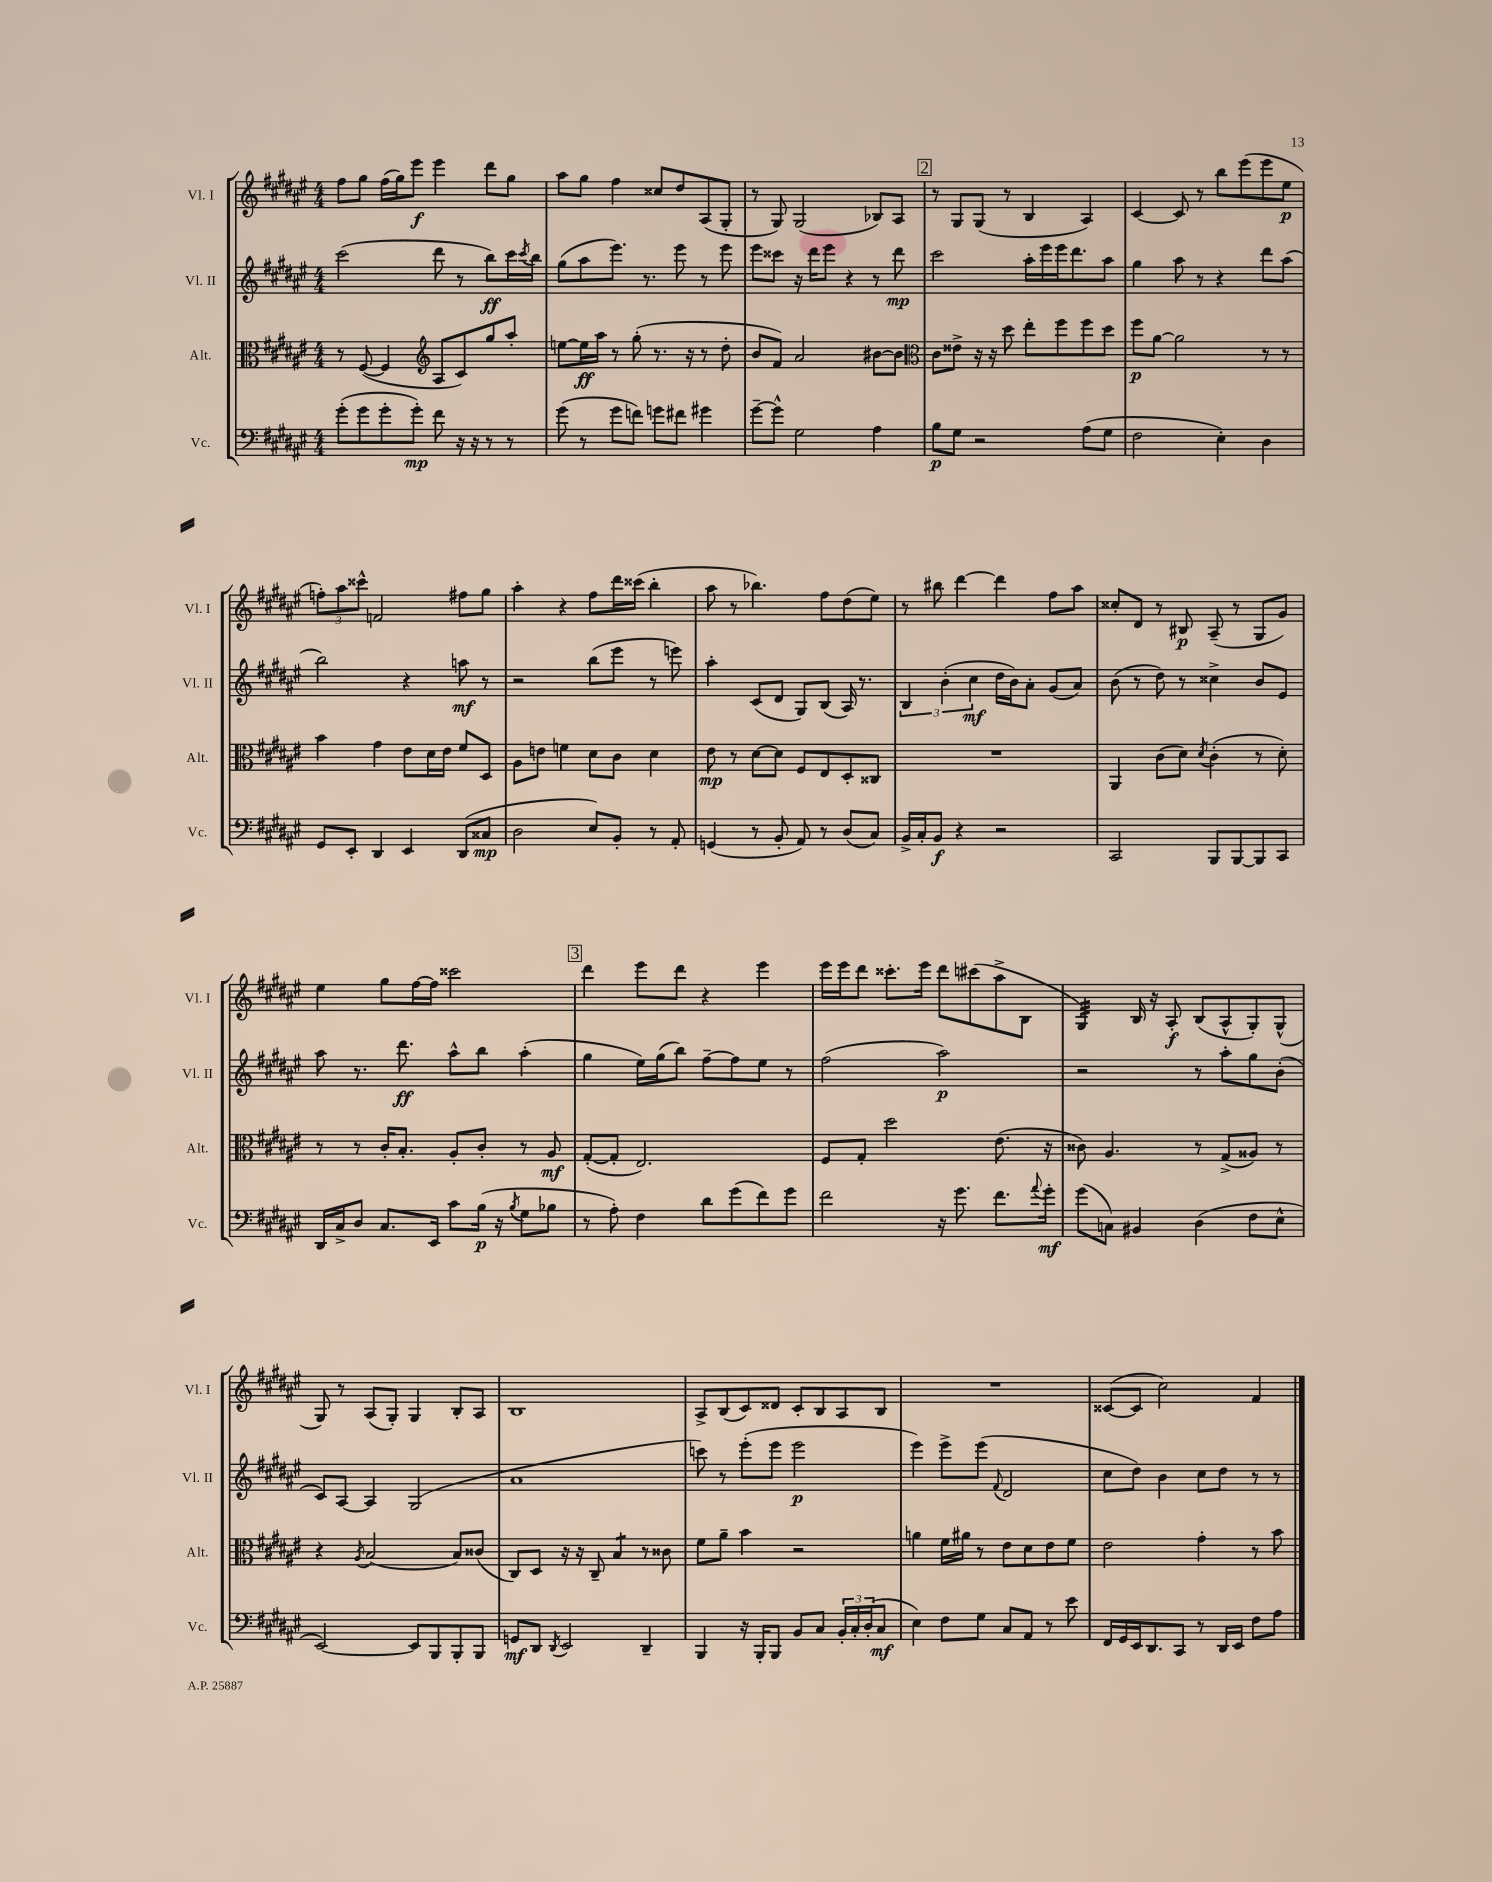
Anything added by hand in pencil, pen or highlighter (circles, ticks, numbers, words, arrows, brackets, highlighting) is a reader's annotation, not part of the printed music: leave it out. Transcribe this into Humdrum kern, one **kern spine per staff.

**kern	**kern	**kern	**kern
*staff4	*staff3	*staff2	*staff1
*clefF4	*clefC3	*clefG2	*clefG2
*k[f#c#g#d#a#e#]	*k[f#c#g#d#a#e#]	*k[f#c#g#d#a#e#]	*k[f#c#g#d#a#e#]
*M4/4	*M4/4	*M4/4	*M4/4
(8g#'	8r	(2ccc#	8ff#
8g#	([8F#	.	8gg#
8g#'	4F#]	.	(16ff#
.	.	.	16gg#)
8g#')	.	.	8eee#
*	*clefG2	*	*
8f#	8A#	8ddd#	4eee#
16r	8c#)	8r	.
16r	.	.	.
8r	8gg#	8bb)	8ddd#
8r	8aa#'	16ccc#	8gg#
.	.	8qccc#	.
.	.	16bb	.
=	=	=	=
(8g#	[8ee	(8gg#	8aa#
8r	16ee]	8aa#	8gg#
.	16aa#	.	.
8g#	8r	8.eee#)	4ff#
8f)	(8gg#'	.	.
.	.	8.r	.
8g	8.r	.	8cc##
8f#	.	8eee#	8dd#
.	16r	.	.
4g#	8r	8r	(8A#
.	8dd#'	8eee#	8G#'
=	=	=	=
[8g#~	8b	8eee#	8r
8g#^^]	8f#)	8ccc##	8G#)
2G#	2a#	16r	(2G#
.	.	16ddd#	.
.	.	8eee#	.
.	.	4r	.
4A#	[8b#	8r	8B-)
.	8b#]	8ddd#	8A#
=	=	=	=
*	*clefC3	*	*
8B	8c#	2ccc#	8r
8G#	8e##^	.	8G#
2r	16r	.	(8G#
.	16r	.	.
.	8dd#	.	8r
.	8ee#'	16aa#'	4B
.	.	16eee#	.
.	8ff#	16eee#	.
.	.	8.ddd#	.
(8A#	8ff#	.	4A#)
8G#	8dd#	8aa#	.
=	=	=	=
2F#	8ff#	4gg#	[4c#
.	[8a#	.	.
.	2a#]	8aa#	8c#]
.	.	8r	8r
4E#')	.	4r	8bb
.	.	.	(8eee#
4D#	8r	8ddd#	8eee#
.	8r	(8aa#	8ee#
=	=	=	=
8GG#	4b	2bb)	12ff')
.	.	.	12aa#
8EE#'	.	.	.
.	.	.	12ccc##^^
4DD#	4g#	.	2f
4EE#	8e#	4r	.
.	16d#	.	.
.	16e#	.	.
(8DD#	8f#	8aa	8ff#
8C##	8D#	8r	8gg#
=	=	=	=
2D#	8A#	2r	4aa#'
.	8e	.	.
.	4f	.	4r
8E#)	8d#	(8bb	8ff#
8BB'	8c#	8eee#	16ddd#
.	.	.	(16ccc##
8r	4d#	8r	4bb'
8AA#'	.	8eee)	.
=	=	=	=
(4GG	8e#	4aa#'	8aa#
.	8r	.	8r
8r	[8d#	(8c#	4.bb-)
8BB'	8d#]	8d#	.
8AA#)	8F#	8G#)	.
8r	8E#	(8B	8ff#
(8D#	8D#'	16A#)	(8dd#
.	.	8.r	.
8C#)	8C##	.	8ee#)
=	=	=	=
16BB^	1r	6B	8r
16C#'	.	.	.
8BB	.	.	8bb#
.	.	(6b'	.
4r	.	.	[4ddd#
.	.	6cc#	.
2r	.	16dd#	4ddd#]
.	.	16b)	.
.	.	8a#'	.
.	.	(8g#	8ff#
.	.	8a#)	8aa#
=	=	=	=
2CC#	4AA#	(8b	8cc##'
.	.	8r	8d#
.	(8c#	8dd#)	8r
.	8d#)	8r	8B#
.	8qd#	.	.
8BBB	(4c#'	4cc##^	(8A#~
[8BBB	.	.	8r
8BBB]	8r	8b	8G#
8CC#	8d#')	8e#	8g#)
=	=	=	=
16DD#	8r	8aa#	4ee#
16C#^	.	.	.
8D#	8r	8.r	.
8.C#	16c#'	.	8gg#
.	8.B'	8.ddd#	.
.	.	.	[16ff#
16EE#	.	.	16ff#]
8c#	8A#'	8aa#^^	2ccc##
(16B	8c#'	8bb	.
16r	.	.	.
8qB	.	.	.
8G#	8r	(4aa#'	.
8B-	8A#	.	.
=	=	=	=
8r	([8G#'	4gg#	4ddd#
8A#')	8G#']	.	.
4F#	2.E#)	16ee#)	8eee#
.	.	(16gg#	.
.	.	8bb)	8ddd#
8d#	.	[8ff#~	4r
(8g#	.	8ff#]	.
8f#)	.	8ee#	4eee#
8g#	.	8r	.
=	=	=	=
2f#	8F#	(2ff#	16eee#
.	.	.	16eee#
.	8G#'	.	8ddd#
.	2dd#	.	8.ccc##'
.	.	.	16eee#
16r	.	2aa#)	8ddd#
8.g#	.	.	.
.	.	.	(8ccc#
8.f#	(8.e#	.	8aa#^
.	.	.	8B
8qqa#	.	.	.
16g#'	16r	.	.
=	=	=	=
(8g#	8c##)	2r	4G#)
8C)	4.A#	.	.
4BB#	.	.	16B
.	.	.	16r
.	.	.	8A#'
(4D#	8r	8r	(8B
.	(8G#^	8aa#'	8A#^^
8F#	8A##)	8gg#	8G#')
8E#^^	8r	(8b'	(8G#^^
=	=	=	=
[2EE#)	4r	8c#)	8G#)
.	.	[8A#	8r
.	8qA#	.	.
.	(2B	4A#]	(8A#
.	.	.	8G#')
8EE#]	.	(2G#	4G#
8BBB	.	.	.
8BBB'	8B)	.	8B'
8BBB	(8c##	.	8A#
=	=	=	=
8GG	8C#)	1a#	1B
8DD#	8D#	.	.
8qDD#	.	.	.
2EE#	16r	.	.
.	16r	.	.
.	8C#~	.	.
.	4B	.	.
4DD#~	8r	.	.
.	8c##	.	.
=	=	=	=
4BBB	8f#	8ccc)	8A#^
.	8a#~	8r	(8B
16r	4b	(8eee#'	8c#)
16BBB'	.	.	.
8BBB	.	8eee#	8d##
8BB	2r	2eee#	8c#'
8C#	.	.	8B
24BB'	.	.	8A#
24C#'	.	.	.
(24D#'	.	.	.
8C#	.	.	8B
=	=	=	=
4E#)	4a	4eee#)	1r
8F#	16f#	8eee#^	.
.	16a#	.	.
8G#	8r	(8eee#	.
.	.	8qqf#	.
8C#	8e#	2d#	.
8AA#	8d#	.	.
8r	8e#	.	.
8e#	8f#	.	.
=	=	=	=
16FF#	2e#	8cc#	([8c##
16GG#	.	.	.
16EE#	.	8dd#)	8c##]
8.DD#	.	.	.
.	.	4b	2cc#)
8CC#	.	.	.
8r	4g#'	8cc#	.
16DD#	.	8dd#	.
16EE#	.	.	.
8F#	8r	8r	4f#
8A#	8b	8r	.
==	==	==	==
*-	*-	*-	*-
